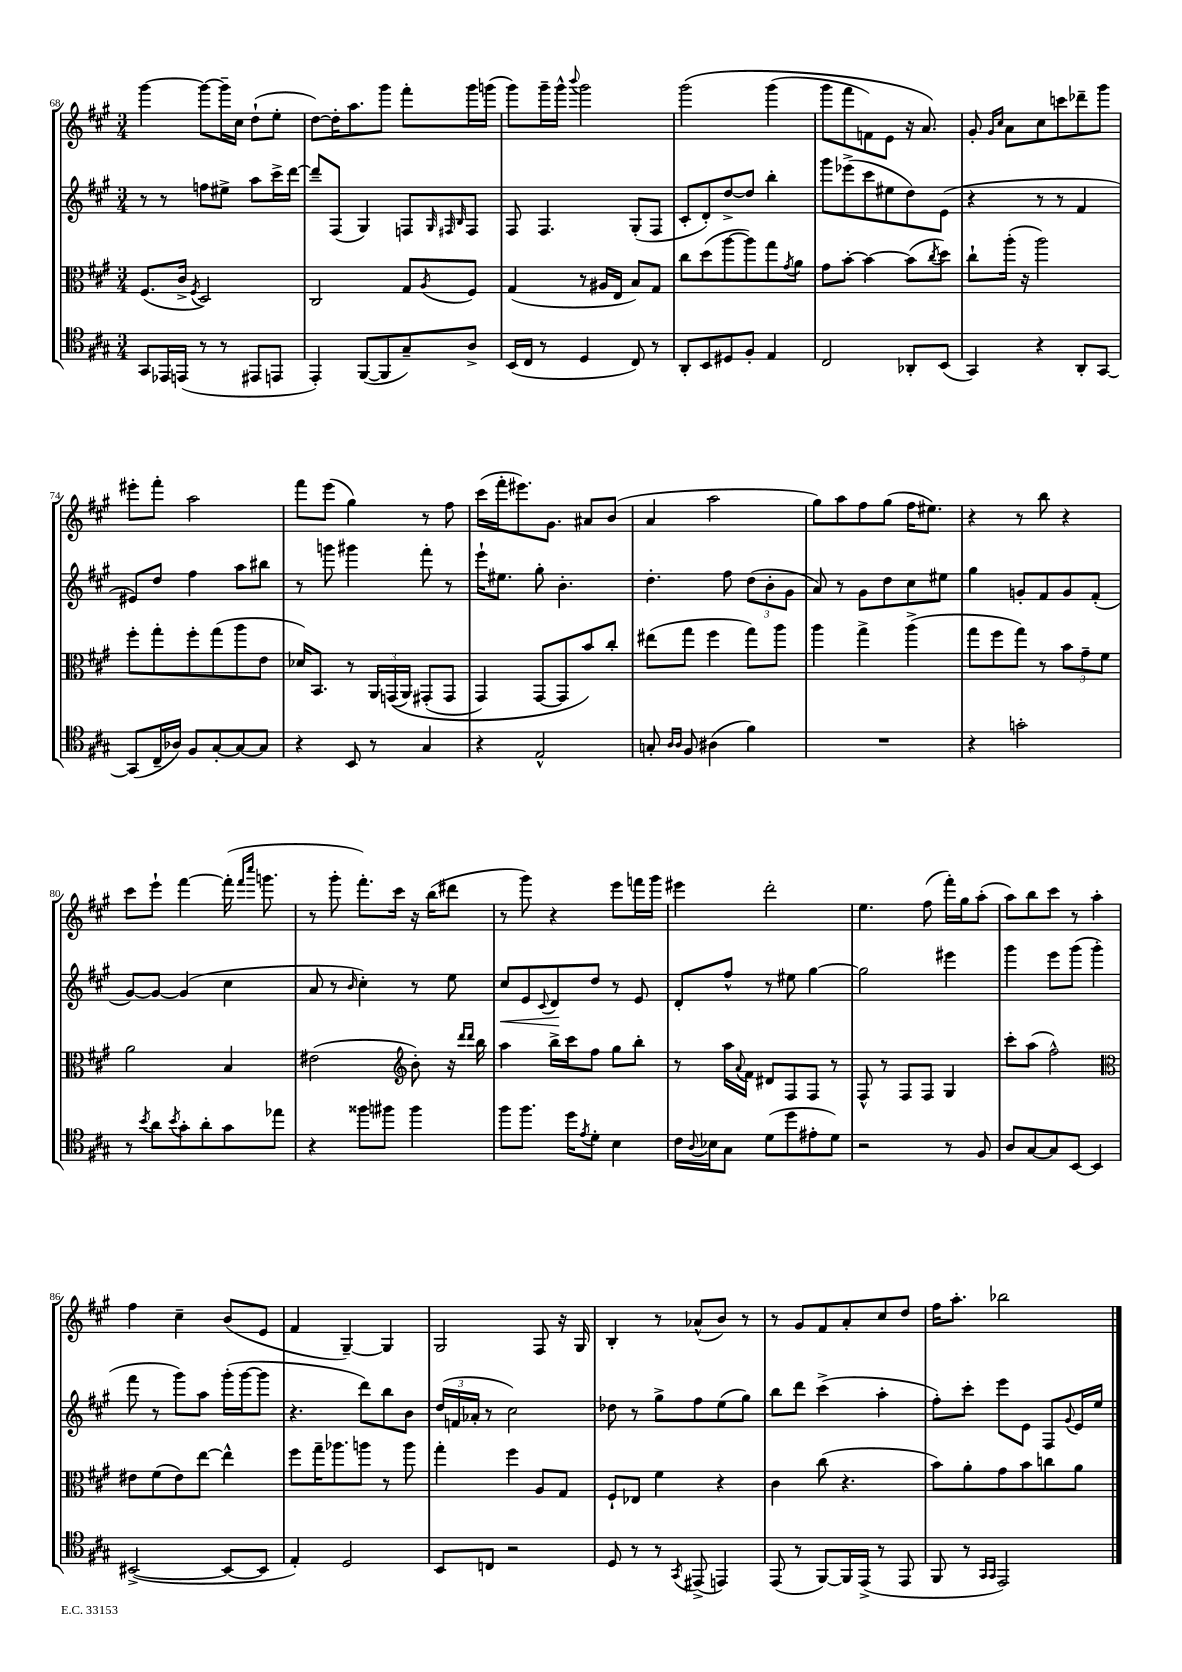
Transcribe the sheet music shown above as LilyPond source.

<<
\new StaffGroup <<
\new Staff = "s0" {
    \clef treble \key a \major \numericTimeSignature \time 3/4
    gis'''4~ gis'''8~ gis'''16-- cis''16 d''8-!( e''8-. |
    d''8~) d''16-. a''8. gis'''8 fis'''8-. gis'''16 g'''16( |
    gis'''8) gis'''16-- gis'''16-^ \appoggiatura { b'''8 } gis'''2 |
    gis'''2\( gis'''4( |
    gis'''8 fis'''8 f'8) e'8 r16 a'8.\) |
    gis'8-. \grace { gis'16 cis''16 } a'8 cis''8 c'''8 des'''8-- gis'''8 |
    eis'''8-. fis'''8-. a''2 |
    fis'''8 e'''8( gis''4) r8 fis''8 |
    cis'''16( fis'''16-. eis'''8.) gis'8. ais'8 b'8( |
    a'4 a''2 |
    gis''8) a''8 fis''8 gis''8( fis''16 eis''8.) |
    r4 r8 b''8 r4 |
    cis'''8 e'''8-! fis'''4~ fis'''16-.( \grace { fis'''16 cis''''16 } g'''8. |
    r8 gis'''8-. fis'''8.-.) cis'''16 r16 b''16( dis'''8 |
    r8 gis'''8) r4 e'''8 f'''16 gis'''16 |
    eis'''4 d'''2-. |
    e''4. fis''8( fis'''16-.) gis''16 a''8-.( |
    a''8) b''8 cis'''8 r8 a''4-. |
    fis''4 cis''4-- b'8( e'8 |
    fis'4 gis4~--) gis4 |
    gis2 fis8 r16 gis16 |
    b4-. r8 aes'8-^( b'8) r8 |
    r8 gis'8 fis'8 a'8-. cis''8 d''8 |
    fis''16 a''8.-. bes''2 \bar "|." |
}
\new Staff = "s1" {
    \clef treble \key a \major \numericTimeSignature \time 3/4
    r8 r8 f''8 eis''8-> a''8 cis'''16-> d'''16~ |
    d'''8-- fis8( gis4) f8 \grace { gis32 fis32 b32 } fis8 |
    fis8 fis4. gis8-.( fis8 |
    cis'8-. d'8-.) d''8~-> d''8 b''4-. |
    gis'''8 ees'''8->( cis'''8 eis''8 d''8) e'8( |
    r4 r8 r8 fis'4 |
    eis'8) d''8 fis''4 a''8 bis''8 |
    r8 g'''8 gis'''4 fis'''8-. r8 |
    e'''16-! eis''8. gis''8-. b'4.-. |
    d''4.-. fis''8 \tuplet 3/2 { d''8( b'8-. gis'8 } |
    a'8) r8 gis'8 d''8 cis''8 eis''8 |
    gis''4 g'8-. fis'8 g'8 fis'8-.( |
    gis'8~) gis'8~ gis'4( cis''4 |
    a'8 r8 \grace { b'16 } cis''4-.) r8 e''8 |
    cis''8\< e'8 \appoggiatura { cis'8 } d'8\! d''8 r8 e'8 |
    d'8-. fis''8-^ r8 eis''8 gis''4~ |
    gis''2 eis'''4 |
    gis'''4 e'''8 gis'''8( gis'''4-. |
    fis'''8 r8 gis'''8) a''8 gis'''16-.( gis'''16~ gis'''8 |
    r4. d'''8) b''8 b'8 |
    \tuplet 3/2 { d''16( f'16 aes'16-. } r8 cis''2) |
    des''8 r8 gis''8-> fis''8 e''8( gis''8) |
    b''8 d'''8 cis'''4->( a''4-. |
    fis''8-.) cis'''8-. e'''8 e'8 fis8 \appoggiatura { gis'8 } e'16 e''16 \bar "|." |
}
\new Staff = "s2" {
    \clef alto \key a \major \numericTimeSignature \time 3/4
    fis8.( cis'16-> \acciaccatura { fis8 } d2) |
    cis2 gis8 \acciaccatura { a8 } fis8 |
    gis4( r8 ais16 e16 b8) gis8 |
    cis''8 d''8( a''8~ a''8) gis''8 \acciaccatura { gis'8 } a'8 |
    gis'8 b'8~-. b'4~ b'8( \acciaccatura { cis''8 } d''8) |
    cis''8-! a''16-.( r16 a''2) |
    fis''8-. gis''8-. fis''8-. gis''8( a''8 e'8 |
    des'16) b,8. r8 \tuplet 3/2 { a,16 g,16(\( a,16) } gis,8-.( gis,8 |
    gis,4) gis,8~ gis,8 b'8\) cis''8-. |
    eis''8( gis''8 fis''4 gis''8) a''8 |
    a''4 gis''4-> a''4->( |
    gis''8 fis''8 gis''8) r8 \tuplet 3/2 { b'8 gis'8-- fis'8 } |
    a'2 b4 |
    eis'2( \clef treble b'8-.) r16 \grace { d'''16 d'''16 } b''16 |
    a''4 b''16-> cis'''16 fis''8 gis''8 b''8-. |
    r8 a''16 \appoggiatura { a'8 } fis'16 dis'8 fis8 fis8 r8 |
    fis8-^ r8 fis8 fis8 gis4 |
    cis'''8-. a''8( fis''2-^) |
    \clef alto eis'8 fis'8( eis'8) e''8~ e''4-^ |
    fis''8 gis''16-- aes''8. a''8 r8 a''8 |
    gis''4-. fis''4 a8 gis8 |
    fis8-! ees8 fis'4 r4 |
    cis'4 cis''8( r4. |
    b'8) a'8-. gis'8 b'8 c''8 a'8 \bar "|." |
}
\new Staff = "s3" {
    \clef tenor \key a \major \numericTimeSignature \time 3/4
    gis,8 ees,16 e,16( r8 r8 eis,8 e,8 |
    e,4-.) fis,8~( fis,8 gis8--) a8-> |
    b,16( cis16 r8 d4 cis8) r8 |
    a,8-. b,8 dis8 fis8-. e4 |
    cis2 aes,8-. b,8( |
    gis,4) r4 a,8-. gis,8~ |
    gis,8( cis16-- aes16) fis8 gis8~-. gis8~ gis8 |
    r4 b,8 r8 gis4 |
    r4 e2-^ |
    g8-. \grace { a16 a16 } fis8 ais4( fis'4) |
    R2. |
    r4 g'2-. |
    r8 \acciaccatura { b'8 } a'8 \acciaccatura { b'8 } gis'8-. a'8-. gis'8 ees''8 |
    r4 fisis''8 fis''8 fis''4 |
    fis''8 fis''8. d''16 \acciaccatura { e'8 } d'8-. b4 |
    cis'16 \appoggiatura { a8 } bes16 gis8 d'8( d''8 eis'8-. d'8) |
    r2 r8 fis8 |
    a8 gis8~ gis8 b,8~ b,4 |
    bis,2~->( bis,8~ bis,8 |
    e4-.) d2 |
    b,8 c8 r2 |
    d8 r8 r8 \acciaccatura { gis,8 } eis,8->( e,4) |
    e,8( r8 fis,8~) fis,16 e,16->( r8 e,8 |
    fis,8 r8 \grace { gis,16 gis,16 } e,2) \bar "|." |
}
>>
>>
\layout { \context { \Score currentBarNumber = #68 } }
